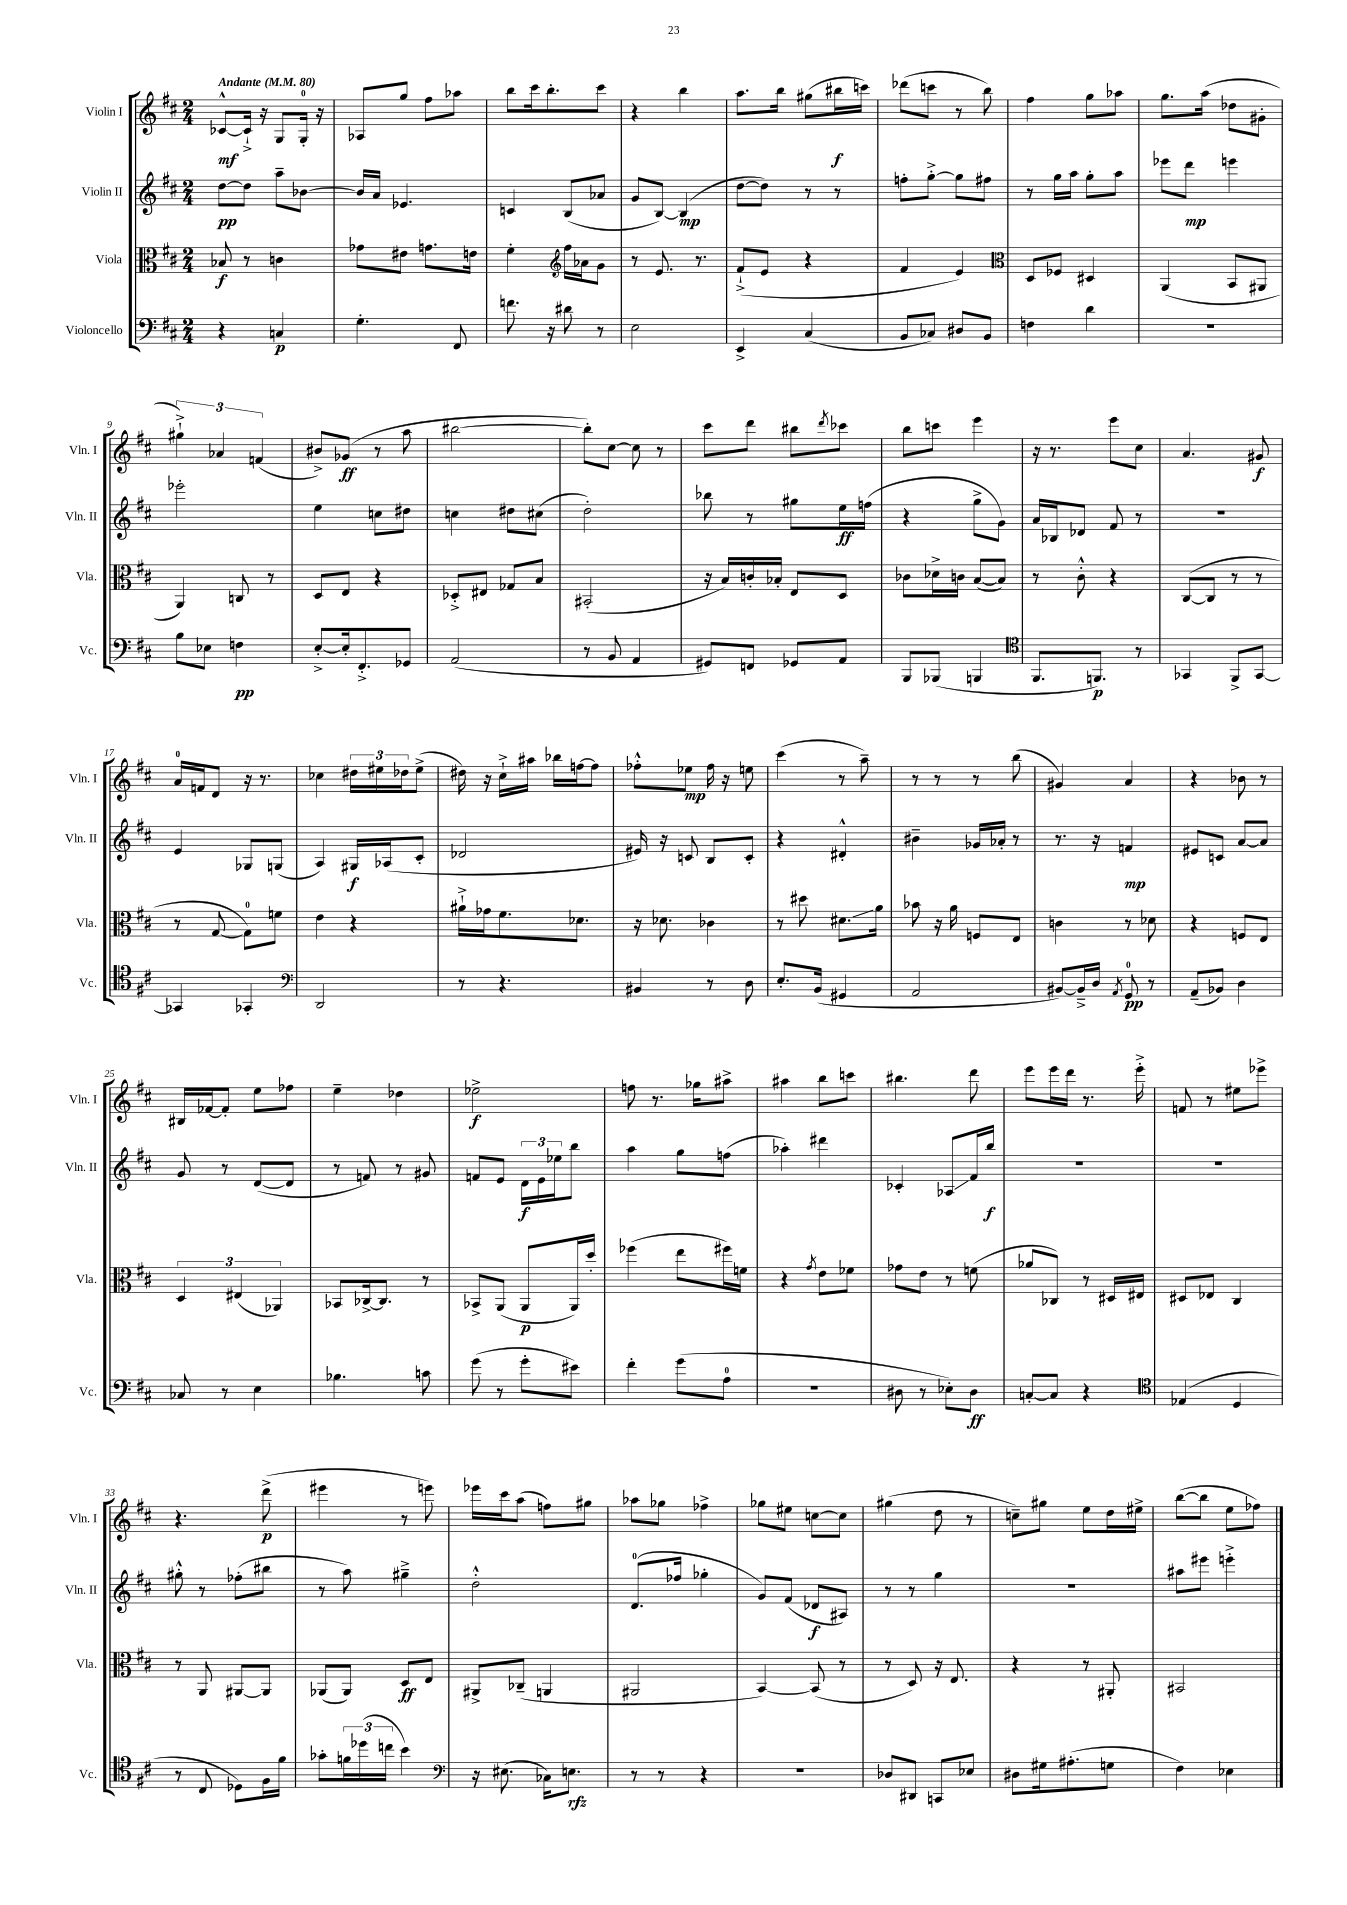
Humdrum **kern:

**kern	**kern	**kern	**kern
*staff4	*staff3	*staff2	*staff1
*clefF4	*clefC3	*clefG2	*clefG2
*k[f#c#]	*k[f#c#]	*k[f#c#]	*k[f#c#]
*M2/4	*M2/4	*M2/4	*M2/4
*MM80	*MM80	*MM80	*MM80
4r	8B-/	[8dd\L	[8c-^^/L
.	8r	8dd\]J	16c-`^/]Jk
.	.	.	16r
4C/	4c\	8aa~\L	8G/L
.	.	[8b-\J	16G'/Jk
.	.	.	16r
=	=	=	=
4.G'\	8g-\L	16b-/]LL	8A-/L
.	.	16a/JJ	.
.	8e#\J	4.e-/	8gg/J
.	8.g\L	.	8ff#\L
8FF#/	.	.	8aa-\J
.	16e\Jk	.	.
=	=	=	=
8.f\	4f#'\	4c/	8bb\L
.	.	.	16ccc#\k
16r	.	.	8.bb'\
*	*clefG2	*	*
8d#\	16ff#\LL	(8B/L	.
.	16a-\J	.	.
8r	8g\J	8a-/J	8ccc#\J
=	=	=	=
2E\	8r	8g/L	4r
.	8.e/	[8B/J)	.
.	.	(4B/]	4bb\
.	8.r	.	.
=	=	=	=
4EE^/	(8f#`^/L	[8dd\L	8.aa\L
.	8e/J	8dd\]J)	.
.	.	.	16bb\Jk
(4C#/	4r	8r	(8gg#\L
.	.	8r	16bb#\L
.	.	.	16ccc\JJ)
=	=	=	=
8BB/L	4f#/	8ff'\L	(8ddd-\L
8C-/J)	.	[8gg'^\J	8ccc\J
8D#/L	4e/)	8gg\]L	8r
8BB/J	.	8ff#\J	8bb\)
=	=	=	=
*	*clefC3	*	*
4F\	8D/L	8r	4ff#\
.	8F-/J	16gg\LL	.
.	.	16aa\JJ	.
4d\	4D#/	8gg'\L	8gg\L
.	.	8aa\J	8aa-\J
=	=	=	=
2r	(4AA/	8eee-\L	8.gg\L
.	.	8ddd\J	.
.	.	.	(16aa\Jk
.	8BB/L	4eee\	8dd-\L
.	8AA#/J	.	8g#'\J
=	=	=	=
8B\L	4AA/)	2eee-'\	6gg#`^\)
8E-\J	.	.	.
.	.	.	6a-/
4F\	8C/	.	.
.	.	.	(6f/
.	8r	.	.
=	=	=	=
[8E'^/L	8D/L	4ee\	8b#^/L)
16E'/]k	8E/J	.	(8g-/J
8.FF#'^/	.	.	.
.	4r	8cc\L	8r
8GG-/J	.	8dd#\J	8aa\
=	=	=	=
(2AA/	8D-'^/L	4cc\	[2bb#\
.	8E#/J	.	.
.	8G-/L	8dd#\L	.
.	8B/J	(8cc#\J	.
=	=	=	=
8r	(2BB#'/	2dd'\)	8bb#'\]L)
8BB/	.	.	[8cc#\J
4AA/	.	.	8cc#\]
.	.	.	8r
=	=	=	=
8GG#/L)	16r	8bb-\	8ccc#\L
.	16B/LL)	.	.
8FF/J	16c'/	8r	8ddd\J
.	16B-'/JJ	.	.
8GG-/L	8E/L	8gg#\L	8bb#\L
.	.	.	8qddd/
8AA/J	8D/J	16ee\L	8ccc-\J
.	.	(16ff\JJ	.
=	=	=	=
8BBB/L	8c-\L	4r	8bb\L
(8BBB-/J	16d-^\L	.	8ccc\J
.	16c\JJ	.	.
4BBB/	([8B/L	8gg^\L	4eee\
.	8B/]J)	8g\J)	.
=	=	=	=
*clefC4	*	*	*
8.FF#/L	8r	16a/LL	16r
.	.	16B-/J	8.r
.	8c#'^^\	8d-/J	.
8.FF/J)	.	.	.
.	4r	8f#/	8eee\L
8r	.	8r	8cc#\J
=	=	=	=
4GG-/	([8C#/L	2r	4.a/
.	8C#/]J	.	.
8FF#^/L	8r	.	.
[8GG-/J	8r	.	8g#/
=	=	=	=
4GG-/]	8r	4e/	16a/LL
.	.	.	16f/J
.	[8G/	.	8d/J
4GG-'/	8G\]L)	8G-/L	16r
.	.	.	8.r
.	8f\J	(8G/J	.
=	=	=	=
*clefF4	*	*	*
2DD/	4e\	4A/)	4cc-\
.	4r	16G#/LL	24dd#\LL
.	.	.	24ee#\
.	.	(16A-/J	.
.	.	.	24dd-\J
.	.	8c#'/J	(8ee#^\J
=	=	=	=
8r	16a#`^\LL	2d-/	16dd#\)
.	16g-\J	.	16r
4.r	8.f#\	.	16cc#`^\LL
.	.	.	16aa#\JJ
.	.	.	16bb-\LL
.	8.d-\J	.	[16ff\J
.	.	.	8ff\]J
=	=	=	=
4BB#/	16r	16e#/)	8ff-'^^\L
.	8.d-\	16r	.
.	.	8c/	8ee-\J
8r	4c-\	8B/L	16ff-\
.	.	.	16r
8D\	.	8c'/J	8ee\
=	=	=	=
8.E'/L	8r	4r	(4ccc#\
.	8dd#\	.	.
(16BB/Jk	.	.	.
4GG#/	8.d#\L	4d#'^^/	8r
.	.	.	8aa~\)
.	16a\Jk	.	.
=	=	=	=
2AA/	8b-\	4b#~\	8r
.	16r	.	8r
.	16a\	.	.
.	8F/L	16g-/LL	8r
.	.	16a-'/JJ	.
.	8E/J	8r	(8bb\
=	=	=	=
[8BB#/L)	4c\	8.r	4g#/)
16BB#~^/]L	.	.	.
16D/JJ	.	16r	.
8qAA/	.	.	.
8GG/	8r	4f/	4a/
8r	8d-\	.	.
=	=	=	=
(8AA~/L	4r	8e#/L	4r
8BB-/J)	.	8c/J	.
4D\	8F/L	[8a/L	8b-\
.	8E/J	8a/]J	8r
=	=	=	=
8C-/	6D/	8g/	16B#/LL
.	.	.	[16f-/J
8r	.	8r	8f-'/]J
.	(6E#/	.	.
4E\	.	([8d/L	8ee\L
.	6AA-/)	.	.
.	.	8d/]J	8ff-\J
=	=	=	=
4.B-\	8BB-/L	8r	4ee~\
.	[16C-^/k	8f/)	.
.	8.C-/]J	.	.
.	.	8r	4dd-\
8c\	8r	8g#/	.
=	=	=	=
(8g\	8BB-^/L	8f/L	2ee-^\
8r	(8AA/J	8e/J	.
8g'\L	8AA/L	24d\LL	.
.	.	24e\	.
.	.	24ee-\J	.
8e#\J)	16AA/L)	8bb\J	.
.	16dd'/JJ	.	.
=	=	=	=
4f#'\	(4ff-\	4aa\	8ff\
.	.	.	8.r
(8g\L	8ee\L	8gg\L	.
.	.	.	16gg-\LK
8A\J	16ff#\L)	(8ff\J	8aa#^\J
.	16f\JJ	.	.
=	=	=	=
2r	4r	4aa-'\)	4aa#\
.	8qg/	.	.
.	8e\L	4ddd#\	8bb\L
.	8f-\J	.	8ccc\J
=	=	=	=
8D#\	8g-\L	4c-'/	4.bb#\
8r	8e\J	.	.
8E-'\L)	8r	8A-/L	.
8D#\J	(8f\	16f#/L	8ddd\
.	.	16bb/JJ	.
=	=	=	=
[8C'/L	8a-/L	2r	8eee\L
8C/]J	8C-/J)	.	16eee\L
.	.	.	16ddd\JJ
4r	8r	.	8.r
.	16D#/LL	.	.
.	16E#/JJ	.	16eee'^\
=	=	=	=
*clefC4	*	*	*
(4E-/	8D#/L	2r	8f/
.	8E-/J	.	8r
4D/	4C#/	.	8ee#\L
.	.	.	8eee-^\J
=	=	=	=
8r	8r	8gg#'^^\	4.r
8C#/	8AA/	8r	.
8D-\L)	[8AA#/L	(8ff-'\L	.
16F#\L	8AA#/]J	8bb#\J	(8ddd^\
16f#\JJ	.	.	.
=	=	=	=
8g-'\L	(8AA-/L	8r	4eee#\
24f\L	8AA-/J)	8aa\)	.
(24dd-\	.	.	.
24cc\JJ	.	.	.
4b\)	8D/L	4gg#~^\	8r
.	8E/J	.	8eee\)
=	=	=	=
*clefF4	*	*	*
16r	8AA#^/L	2dd'^^\	16eee-\LL
(8.E#\	.	.	16ccc#\J
.	(8C-~/J	.	(8aa\J
16C-\LK)	4AA/	.	8ff\L)
8.E\J	.	.	.
.	.	.	8gg#\J
=	=	=	=
8r	2AA#/	(8.d/L	8aa-\L
8r	.	.	8gg-\J
.	.	16ff-/Jk	.
4r	.	4gg-'\	4ff-^\
=	=	=	=
2r	[4BB/)	8g/L)	8gg-\L
.	.	(8f#/J	8ee#\J
.	(8BB/]	8d-/L	[8cc\L
.	8r	8A#/J)	8cc\]J
=	=	=	=
8D-/L	8r	8r	(4gg#\
8DD#/J	8D/)	8r	.
8CC/L	16r	4gg\	8dd\
.	8.E/	.	.
8E-/J	.	.	8r
=	=	=	=
8D#\L	4r	2r	8cc~\L)
16G#\k	.	.	8gg#\J
(8.A#'\	.	.	.
.	8r	.	8ee\L
8G\J	8AA#'/	.	16dd\L
.	.	.	16ee#^\JJ
=	=	=	=
4F#\)	2BB#/	8aa#\L	([8bb\L
.	.	8eee#\J	8bb\]J
4E-\	.	4eee'^\	8ee\L
.	.	.	8ff-\J)
==	==	==	==
*-	*-	*-	*-
